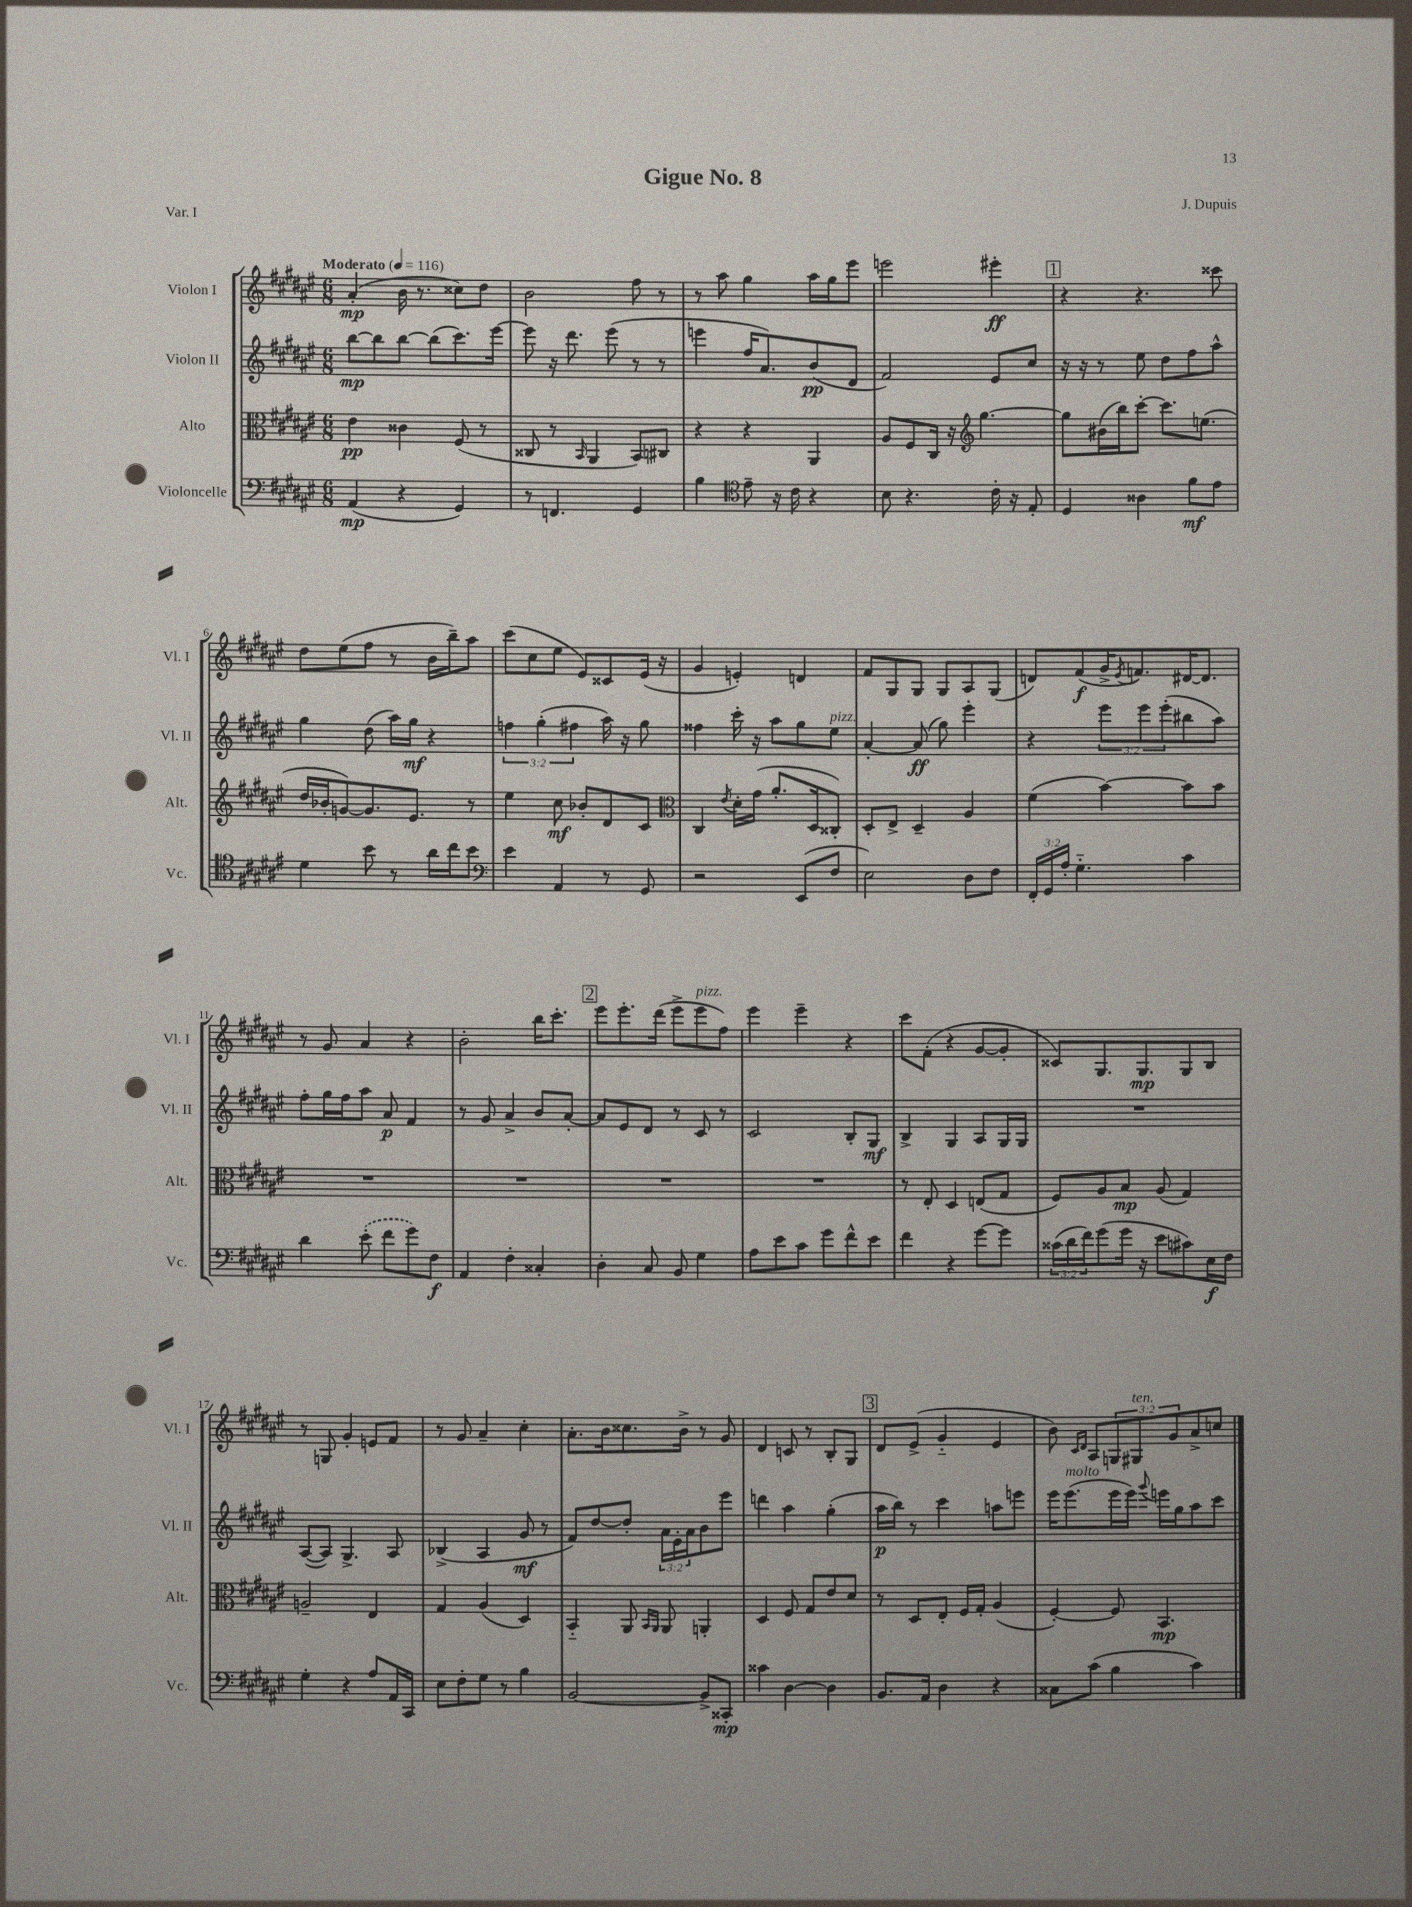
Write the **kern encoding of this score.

**kern	**dynam	**kern	**dynam	**kern	**dynam	**kern	**dynam
*part4	*part4	*part3	*part3	*part2	*part2	*part1	*part1
*staff4	*staff4	*staff3	*staff3	*staff2	*staff2	*staff1	*staff1
*I"Violoncelle	*	*I"Alto	*	*I"Violon II	*	*I"Violon I	*
*I'Vc.	*	*I'Alt.	*	*I'Vl. II	*	*I'Vl. I	*
*clefF4	*	*clefC3	*	*clefG2	*	*clefG2	*
*k[f#c#g#d#a#e#]	*	*k[f#c#g#d#a#e#]	*	*k[f#c#g#d#a#e#]	*	*k[f#c#g#d#a#e#]	*
*M6/8	*	*M6/8	*	*M6/8	*	*M6/8	*
*MM116	*	*MM116	*	*MM116	*	*MM116	*
=1	=1	=1	=1	=1	=1	=1	=1
!	!	!	!	!	!	!LO:TX:a:B:t=Moderato	!
(4AA#/	mp	4e#\	pp	[8bb\L	mp	(4a#'/	mp
.	.	.	.	8bb\]	.	.	.
4r	.	4c##X\	.	[8bb\J	.	16b\	.
.	.	.	.	.	.	8.r	.
.	.	.	.	(8bb\L]	.	.	.
4GG#/)	.	(8F#/	.	8.ccc#\)	.	8cc##X\L)	.
.	.	8r	.	.	.	8dd#\J	.
.	.	.	.	[16eee#\Jk	.	.	.
=2	=2	=2	=2	=2	=2	=2	=2
8r	.	8C##X/	.	8eee#\]	.	2b\	.
4.FFn/	.	8r	.	16r	.	.	.
.	.	.	.	8.ddd#\	.	.	.
.	.	16qqBB/	.	.	.	.	.
.	.	4AA#/	.	.	.	.	.
.	.	.	.	(8eee#\	.	.	.
4GG#/	.	8BB/L)	.	8r	.	8ff#\	.
.	.	8C#X/J	.	8r	.	8r	.
=3	=3	=3	=3	=3	=3	=3	=3
4B\	.	4r	.	4eeen\	.	8r	.
.	.	.	.	.	.	8aa#\	.
*clefC4	*	*	*	*	*	*	*
8e#~\	.	4r	.	16ff#/KL	.	4gg#\	.
.	.	.	.	8.a#/)	.	.	.
16r	.	.	.	.	.	.	.
16c#\	.	.	.	.	.	.	.
4r	.	4AA#/	.	(8b/	pp	16aa#\LL	.
.	.	.	.	.	.	16gg#\J	.
.	.	.	.	8d#/J	.	8eee#\J	.
=4	=4	=4	=4	=4	=4	=4	=4
8B\	.	8A#/L	.	2f#/)	.	2eeen\	.
4.r	.	8F#/	.	.	.	.	.
.	.	16C#/Jk	.	.	.	.	.
.	.	16r	.	.	.	.	.
*	*	*clefG2	*	*	*	*	*
.	.	[4.gg#\	.	.	.	.	.
16c#'\	.	.	.	8e#/L	.	4eee#X'\	ff
16r	.	.	.	.	.	.	.
8E#'/	.	.	.	8cc#/J	.	.	.
!!LO:REH:place=s1:t=1
=5	=5	=5	=5	=5	=5	=5	=5
4D#/	.	8gg#\L]	.	16r	.	4r	.
.	.	.	.	16r	.	.	.
.	.	(16b#X\L	.	8r	.	.	.
.	.	16bb\J)	.	.	.	.	.
4A##X\	.	[8ccc#'\J	.	8ee#\	.	4.r	.
.	.	8.ccc#\L]	.	8dd#\L	.	.	.
8f#\L	mf	.	.	8ff#\	.	.	.
.	.	(8.een\J	.	.	.	.	.
8e#\J	.	.	.	8aa#^^\J	.	8ccc##X\	.
!!LO:LB:g=z
=6	=6	=6	=6	=6	=6	=6	=6
4d#\	.	16dd#/LL	.	4gg#\	.	8dd#\L	.
.	.	16b-X'/J	.	.	.	.	.
.	.	[8gn/)	.	.	.	(8ee#\	.
8b\	.	8.g/]	.	(8dd#\	.	8ff#\J	.
8r	.	.	.	16aa#\LL)	.	8r	.
.	.	8.e#/J	.	16gg#\JJ	mf	.	.
16a#\LL	.	.	.	4r	.	16b\LL	.
16cc#\J	.	.	.	.	.	16bb~\J)	.
8b\J	.	8r	.	.	.	8aa#\J	.
=7	=7	=7	=7	=7	=7	=7	=7
*clefF4	*	*	*	*	*	*	*
4e#\	.	4ee#\	.	6ffn\	.	(8ccc#\L	.
.	.	.	.	.	.	8cc#\	.
.	.	.	.	(6gg#'\	.	.	.
4AA#/	.	8cc#\	mf	.	.	8ee#\J	.
.	.	.	.	6ff#X\	.	.	.
.	.	8b-X'/L	.	.	.	8e#/L)	.
8r	.	8d#/	.	16aa#\)	.	8c##X/	.
.	.	.	.	16r	.	.	.
8GG#/	.	8c#/J	.	8gg#\	.	(16e#/Jk	.
.	.	.	.	.	.	16r	.
=8	=8	=8	=8	=8	=8	=8	=8
*	*	*clefC3	*	*	*	*	*
2r	.	4C#/	.	4ff##X\	.	4g#/	.
.	.	8qe#/	.	.	.	.	.
.	.	16d#'\LL	.	16ccc#'\	.	4en'/)	.
.	.	(16g#\JJ	.	16r	.	.	.
.	.	8.a#'/L	.	8aa#\L	.	.	.
(8EE#/L	.	.	.	8gg#\	.	4dn/	.
.	.	16D#/k	.	.	.	.	.
!	!	!	!	!LO:TX:a:i:t=pizz.	!	!	!
8F#/J	.	8C##X'/J)	.	8ee#\J	.	.	.
=9	=9	=9	=9	=9	=9	=9	=9
2E#\)	.	8D#'/L	.	[4a#'/	.	8f#/L	.
.	.	8E#^/J	.	.	.	8G#/	.
.	.	4D#~/	.	(8a#/]	ff	8G#/J	.
.	.	.	.	8gg#\)	.	8G#/L	.
8D#\L	.	4A#/	.	4eee#'\	.	8A#/	.
8F#\J	.	.	.	.	.	(8G#/J	.
=10	=10	=10	=10	=10	=10	=10	=10
24FF#'/LL	.	(4f#\	.	4r	.	8dn/L)	.
24GG#/	.	.	.	.	.	.	.
24A#'/JJ	.	.	.	.	.	.	.
4.G#\	.	.	.	.	.	(8f#/	f
.	.	[4b\)	.	12eee#\L	.	16g#^/K	.
.	.	.	.	.	.	8qe#/	.
.	.	.	.	.	.	8.fn/)	.
.	.	.	.	12eee#\	.	.	.
.	.	.	.	(12eee#'\	.	.	.
4c#\	.	8b\L]	.	8bb#X\	.	[16d#X/K	.
.	.	.	.	.	.	8.d#/J]	.
.	.	8b\J	.	8aa#\J)	.	.	.
!!LO:LB:g=z
=11	=11	=11	=11	=11	=11	=11	=11
4d#\	.	2.r	.	8ff#'\L	.	8r	.
.	.	.	.	16gg#\L	.	8g#/	.
.	.	.	.	16ff#\J	.	.	.
(8e#'\	.	.	.	8aa#\J	.	4a#/	.
8f#\L	.	.	.	8a#/	p	.	.
8g#\)	.	.	.	4f#/	.	4r	.
8F#\J	f	.	.	.	.	.	.
=12	=12	=12	=12	=12	=12	=12	=12
4AA#/	.	2.r	.	8r	.	2b'\	.
.	.	.	.	8g#/	.	.	.
4F#'\	.	.	.	4a#^/	.	.	.
4C##X'/	.	.	.	8b/L	.	16bb\KL	.
.	.	.	.	.	.	8.ccc#'\J	.
.	.	.	.	[8a#'/J	.	.	.
!!LO:REH:place=s1:t=2
=13	=13	=13	=13	=13	=13	=13	=13
4D#'\	.	2.r	.	8a#/L]	.	8eee#\L	.
.	.	.	.	8e#/	.	8.eee#'\	.
8C#/	.	.	.	8d#/J	.	.	.
.	.	.	.	.	.	(16ddd#\Jk	.
8BB/	.	.	.	8r	.	8eee#^\L	.
!	!	!	!	!	!	!LO:TX:a:i:t=pizz.	!
4G#\	.	.	.	8c#/	.	8eee#\	.
.	.	.	.	8r	.	8ff#\J)	.
=14	=14	=14	=14	=14	=14	=14	=14
8A#\L	.	2.r	.	2c#/	.	4eee#\	.
8e#\	.	.	.	.	.	.	.
8c#\J	.	.	.	.	.	4eee#~\	.
8g#\L	.	.	.	.	.	.	.
8f#^^\	.	.	.	8B'/L	.	4r	.
8e#\J	.	.	.	8G#/J	mf	.	.
=15	=15	=15	=15	=15	=15	=15	=15
4f#\	.	8r	.	4B^/	.	8ccc#\L	.
.	.	8E#'/	.	.	.	(8f#'\J	.
4r	.	4D#/	.	4G#/	.	4r	.
[8g#\L	.	(8En/L	.	8A#/L	.	[8g#/L	.
8g#\J]	.	8G#/J	.	16G#/L	.	8g#'/J]	.
.	.	.	.	16G#/JJ	.	.	.
=16	=16	=16	=16	=16	=16	=16	=16
(24c##X\LL	.	8F#/L)	.	2.r	.	8c##X/L)	.
24d#\	.	.	.	.	.	.	.
24f#\J)	.	.	.	.	.	.	.
(8g#\	.	8A#/	.	.	.	8.G#/	.
16g#\Jk	.	8B/J	mp	.	.	.	.
16r	.	.	.	.	.	8.G#/	mp
8e#\L	.	(8A#/	.	.	.	.	.
8c#X\)	.	4G#/)	.	.	.	8G#/	.
16E#\L	f	.	.	.	.	8B/J	.
16F#\JJ	.	.	.	.	.	.	.
!!LO:LB:g=z
=17	=17	=17	=17	=17	=17	=17	=17
4G#'\	.	2An~/	.	([8A#/L	.	8r	.
.	.	.	.	8A#/J])	.	8Gn/	.
4r	.	.	.	4.G#^/	.	4g#'/	.
8A#/L	.	4E#/	.	.	.	8en/L	.
16AA#/L	.	.	.	8A#/	.	8f#/J	.
16CC#/JJ	.	.	.	.	.	.	.
=18	=18	=18	=18	=18	=18	=18	=18
8E#\L	.	4G#/	.	(4B-X^/	.	8r	.
8F#'\	.	.	.	.	.	8g#/	.
8G#\J	.	(4A#/	.	4A#/	.	4a#~/	.
8r	.	.	.	.	.	.	.
4B\	.	4D#/)	.	8g#/	mf	4cc#'\	.
.	.	.	.	8r	.	.	.
=19	=19	=19	=19	=19	=19	=19	=19
[2BB/	.	4BB/	.	8f#/L)	.	8.a#'\L	.
.	.	.	.	[8dd#/	.	.	.
.	.	.	.	.	.	16b\k	.
.	.	8AA#/	.	8dd#'/J]	.	8.cc##X\	.
.	.	16qqBB/LL	.	.	.	.	.
.	.	16qqAA#/JJ	.	.	.	.	.
.	.	8AA#/	.	24a#\LL	.	.	.
.	.	.	.	24e#'\	.	.	.
.	.	.	.	.	.	16b^\Jk	.
.	.	.	.	24a#\J	.	.	.
8BB^/L]	.	4AAn'/	.	8b\	.	8r	.
8CC##X'/J	mp	.	.	8eee#\J	.	8g#/	.
=20	=20	=20	=20	=20	=20	=20	=20
4c##X\	.	4D#/	.	4dddn\	.	4d#/	.
[4D#\	.	8F#/	.	4aa#\	.	8cn/	.
.	.	8G#/L	.	.	.	8r	.
4D#\]	.	8e#/	.	(4gg#'\	.	8B'/L	.
.	.	8d#/J	.	.	.	8G#/J	.
!!LO:REH:place=s1:t=3
=21	=21	=21	=21	=21	=21	=21	=21
8.BB/L	.	8r	.	16aa#\LL	p	8d#/L	.
.	.	.	.	16bb\JJ)	.	.	.
.	.	8D#/L	.	8r	.	(8e#^/J	.
16AA#/Jk	.	.	.	.	.	.	.
4D#\	.	8E#'/J	.	4ccc#\	.	4g#/	.
.	.	16F#/LL	.	.	.	.	.
.	.	16G#'/JJ	.	.	.	.	.
4r	.	(4A#/	.	8aan\L	.	4e#/	.
.	.	.	.	8eeen\J	.	.	.
=22	=22	=22	=22	=22	=22	=22	=22
8C##X\L	.	[4F#'/)	.	16eee#\KL	.	8b\)	.
!	!	!	!	!LO:TX:a:i:t=molto	!	!	!
.	.	.	.	(8.eee#\	.	.	.
.	.	.	.	.	.	16qqc#/LL	.
.	.	.	.	.	.	16qqd#/JJ	.
(8c#\J	.	.	.	.	.	8A#/L	.
4B\	.	8F#/]	.	16eee#\L	.	12Gn/	.
.	.	.	.	16eee#\JJ)	.	.	.
!	!	!	!	!	!	!LO:TX:a:i:t=ten.	!
.	.	.	.	.	.	12G#X/	.
.	.	.	.	8qqggg#/	.	.	.
.	.	4.BB/	mp	16eeen\LL	.	.	.
.	.	.	.	.	.	12g#/	.
.	.	.	.	16gg#\J	.	.	.
4c#\)	.	.	.	8aa#\	.	8a#^/	.
.	.	.	.	8ccc#\J	.	8ccn/J	.
==	==	==	==	==	==	==	==
*-	*-	*-	*-	*-	*-	*-	*-
